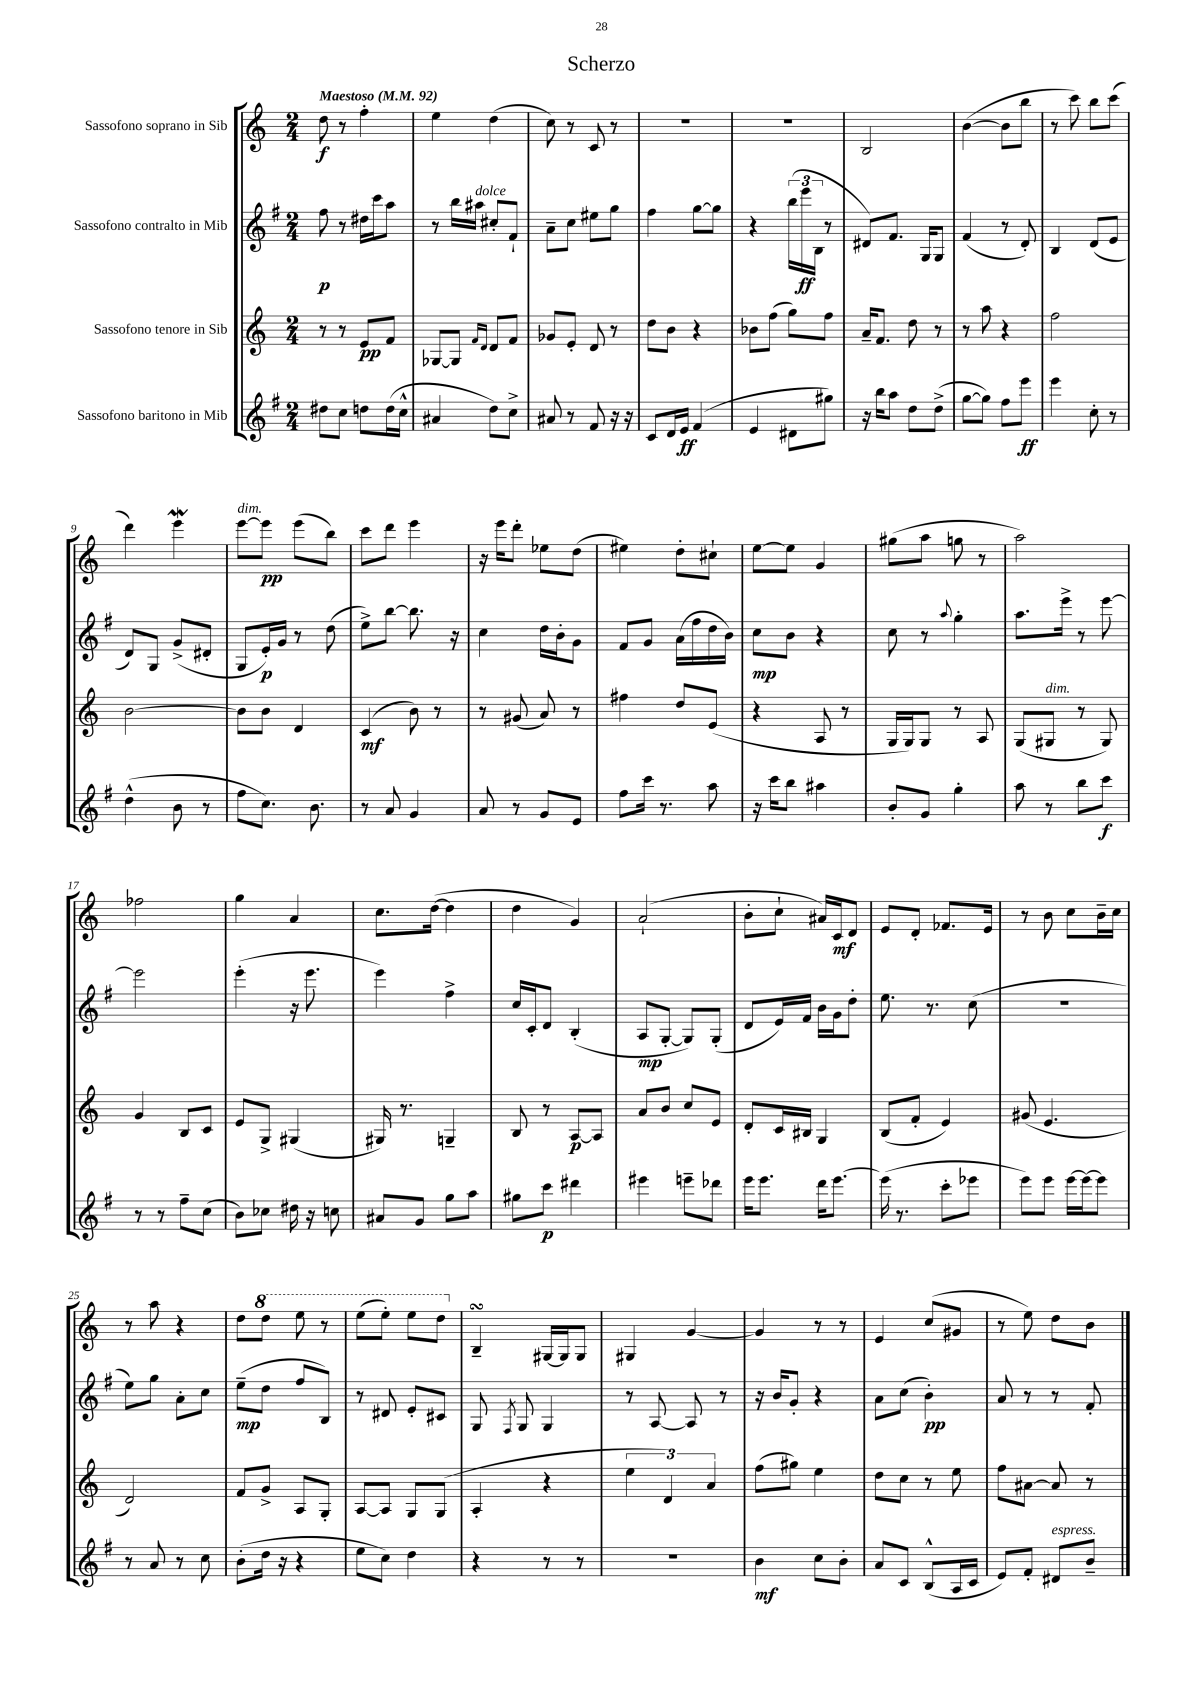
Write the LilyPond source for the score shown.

\header { title = "Scherzo" }
<<
\new StaffGroup <<
\new Staff = "s0" \with { instrumentName = "Sassofono soprano in Sib" } {
    \clef treble \key c \major \numericTimeSignature \time 2/4 \tempo "Maestoso" 4 = 92
    \autoBeamOff d''8\f r8 f''4-. |
    e''4 d''4( |
    c''8) r8 c'8 r8 |
    R2 |
    R2 |
    b2 |
    b'4~( b'8[ b''8] |
    r8 c'''8) b''8[ c'''8]( |
    d'''4) e'''4\mordent |
    e'''8[~^\markup { \italic "dim." } e'''8]\pp e'''8[( b''8]) |
    c'''8[ d'''8] e'''4 |
    r16 e'''16[ d'''8]-. ees''8[ d''8]( |
    eis''4) d''8[-. cis''8]-! |
    e''8[~ e''8] g'4 |
    gis''8[( a''8] g''8 r8 |
    a''2) |
    fes''2 |
    g''4 a'4 |
    c''8.[ d''16]~( d''4 |
    d''4 g'4) |
    a'2-!( |
    b'8[-. c''8]-! ais'16[) c'16\mf d'8] |
    e'8[ d'8]-. fes'8.[ e'16] |
    r8 b'8 c''8[ b'16-- c''16] |
    r8 a''8 r4 |
    d''8[ \ottava #1 d'''8] e'''8 r8 |
    e'''8[( e'''8]-.) e'''8[ d'''8] \ottava #0 |
    b4--\turn gis16[~ gis16 gis8] |
    gis4 g'4~ |
    g'4 r8 r8 |
    e'4 c''8[( gis'8] |
    r8 e''8) d''8[ b'8] \bar "|." |
}
\new Staff = "s1" \with { instrumentName = "Sassofono contralto in Mib" } {
    \clef treble \key g \major \numericTimeSignature \time 2/4
    \autoBeamOff fis''8\p r8 dis''16[ c'''16 a''8] |
    r8 b''16[ ais''16]^\markup { \italic "dolce" } cis''8[-. fis'8]-! |
    a'8[-- c''8] eis''8[ g''8] |
    fis''4 g''8[~ g''8] |
    r4 \tuplet 3/2 { b''16[( e'''16\ff b16] } r8 |
    dis'8[) fis'8.] g16[ g8] |
    fis'4( r8 d'8-.) |
    b4 d'8[( e'8] |
    d'8[) g8] g'8[->( dis'8]-. |
    g8[ e'16-.\p) g'16] r8 d''8( |
    e''8[->) b''8]~ b''8. r16 |
    c''4 d''16[ b'16-. g'8] |
    fis'8[ g'8] a'16[( fis''16 d''16 b'16]) |
    c''8[\mp b'8] r4 |
    c''8 r8 \appoggiatura { a''8 } g''4-. |
    a''8.[ e'''16]-> r8 e'''8~ |
    e'''2 |
    e'''4-.( r16 e'''8. |
    e'''4) fis''4-> |
    c''16[ c'16-. d'8] b4-.( |
    a8[\mp g8]~-. g8[) g8]-.( |
    d'8[ e'16) fis'16] b'16[ g'16 d''8]-. |
    e''8. r8. c''8( |
    R2 |
    e''8[) g''8] a'8[-. c''8] |
    e''8[--\mp( d''8] fis''8[ b8]) |
    r8 dis'8 e'8[-. cis'8] |
    g8 \acciaccatura { fis8 } g8 g4 |
    r8 a8~ a8 r8 |
    r16 b'16[ g'8]-. r4 |
    a'8[ c''8]( b'4-.\pp) |
    a'8 r8 r8 fis'8-. \bar "|." |
}
\new Staff = "s2" \with { instrumentName = "Sassofono tenore in Sib" } {
    \clef treble \key c \major \numericTimeSignature \time 2/4
    \autoBeamOff r8 r8 e'8[\pp f'8] |
    ges8[~ ges8] \grace { f'16[ d'16] } d'8[ f'8] |
    ges'8[ e'8]-. d'8 r8 |
    d''8[ b'8] r4 |
    bes'8[ f''8]( g''8[) f''8] |
    a'16[-- f'8.] d''8 r8 |
    r8 a''8 r4 |
    f''2 |
    b'2~ |
    b'8[ b'8] d'4 |
    c'4\mf( b'8) r8 |
    r8 gis'8( a'8) r8 |
    fis''4 d''8[ e'8]( |
    r4 a8 r8 |
    g16[ g16) g8] r8 a8 |
    g8[( gis8]^\markup { \italic "dim." } r8 gis8) |
    g'4 b8[ c'8] |
    e'8[ g8]-> gis4( |
    gis16) r8. g4-- |
    b8 r8 a8[~\p a8] |
    a'8[ b'8] c''8[ e'8] |
    d'8[-. c'16 bis16] g4 |
    b8[( f'8]-. e'4) |
    gis'8( e'4. |
    d'2) |
    f'8[ g'8]-> a8[ g8]-. |
    a8[~ a8] g8[ g8]( |
    a4-. r4 |
    \tuplet 3/2 { e''4 d'4) a'4 } |
    f''8[( gis''8]) e''4 |
    d''8[ c''8] r8 e''8 |
    f''8[ ais'8]~ ais'8 r8 \bar "|." |
}
\new Staff = "s3" \with { instrumentName = "Sassofono baritono in Mib" } {
    \clef treble \key g \major \numericTimeSignature \time 2/4
    \autoBeamOff dis''8[ c''8] d''8[ d''16( c''16]-^ |
    ais'4 d''8[) c''8]-> |
    ais'8 r8 fis'8 r16 r16 |
    c'8[ d'16 e'16]\ff fis'4( |
    e'4 dis'8[ gis''8]) |
    r16 b''16[ a''8] d''8[ d''8]->( |
    g''8[~ g''8]) fis''8[ e'''8]\ff |
    e'''4 c''8-. r8 |
    d''4-^( b'8 r8 |
    fis''8[ c''8.]) b'8. |
    r8 a'8 g'4 |
    a'8 r8 g'8[ e'8] |
    fis''8[ c'''16] r8. a''8 |
    r16 c'''16[ b''8] ais''4 |
    b'8[-. g'8] g''4-. |
    a''8 r8 b''8[ c'''8]\f |
    r8 r8 fis''8[-- c''8]( |
    b'8[) ces''8] dis''16 r16 c''8 |
    ais'8[ g'8] g''8[ a''8] |
    gis''8[ c'''8]\p dis'''4 |
    eis'''4 e'''8[-- des'''8] |
    e'''16[ e'''8.] d'''16[ e'''8.]~ |
    e'''16( r8. c'''8[-. ees'''8] |
    e'''8[) e'''8] e'''16[~ e'''16~ e'''8] |
    r8 a'8 r8 c''8 |
    b'8[-.( d''16] r16 r4 |
    e''8[ c''8]) d''4 |
    r4 r8 r8 |
    r2 |
    b'4\mf c''8[ b'8]-. |
    a'8[ c'8] b8[-^( a16 c'16] |
    e'8[) fis'8]-. dis'8[^\markup { \italic "espress." } b'8]-- \bar "|." |
}
>>
>>
